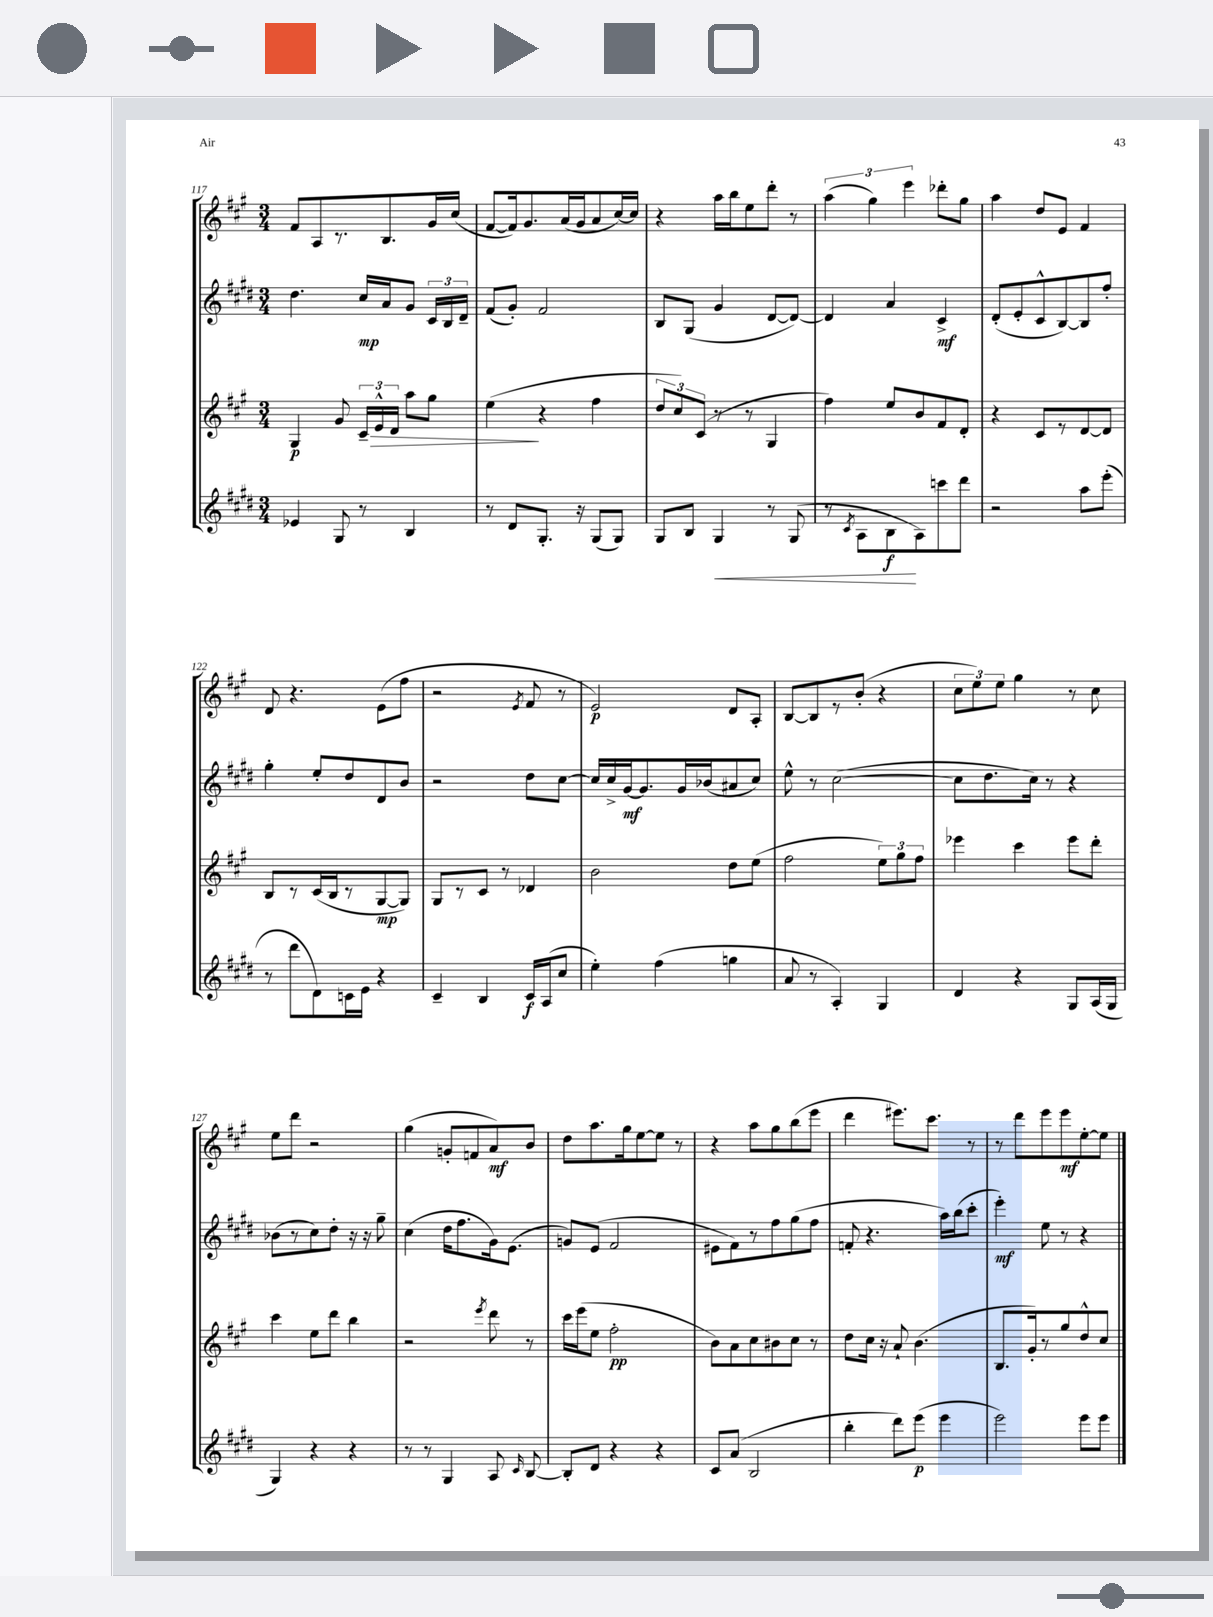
<<
\new StaffGroup <<
\new Staff = "s0" {
    \clef treble \key a \major \numericTimeSignature \time 3/4
    \autoBeamOff fis'8[ a8 r8. b8. gis'16 cis''16]( |
    fis'8[~ fis'16) gis'8. a'16( gis'16 a'8 cis''16~) cis''16] |
    r4 a''16[ b''16 e''8 d'''8]-. r8 |
    \tuplet 3/2 { a''4( gis''4) e'''4 } des'''8[-. gis''8] |
    a''4 d''8[ e'8] fis'4 |
    d'8 r4. e'8[( fis''8] |
    r2 \acciaccatura { e'8 } fis'8 r8 |
    e'2\p) d'8[ a8]-. |
    b8[~ b8 r8 b'8]-.( r4 |
    \tuplet 3/2 { cis''8[ e''8) e''8] } gis''4 r8 cis''8 |
    e''8[ d'''8] r2 |
    gis''4( g'8[-. f'8 a'8\mf) b'8] |
    d''8[ a''8. gis''16 e''8~ e''8] r8 |
    r4 a''8[ gis''8 b''8( e'''8] |
    d'''4 eis'''8.[) cis'''8.] r8 |
    r8 d'''8[ e'''8 e'''8\mf e''8~-. e''8] \bar "|." |
}
\new Staff = "s1" {
    \clef treble \key e \major \numericTimeSignature \time 3/4
    \autoBeamOff dis''4. cis''16[\mp a'16 gis'8] \tuplet 3/2 { cis'16[ b16 dis'16]-- } |
    fis'8[( gis'8]-.) fis'2 |
    b8[ gis8]( gis'4 dis'8[~ dis'8]~) |
    dis'4 a'4 cis'4->\mf |
    dis'8[-.( e'8-. cis'8-^ b8~) b8 fis''8]-. |
    gis''4-. e''8[-. dis''8 dis'8 b'8] |
    r2 dis''8[ cis''8]~ |
    cis''16[ cis''16-> gis'16~\mf gis'8. gis'16 bes'16( ais'8 cis''8]) |
    e''8-^ r8 cis''2~( |
    cis''8[ dis''8. cis''16]) r8 r4 |
    bes'8[( r8 cis''8) dis''8]-. r16 r16 gis''8-- |
    cis''4( dis''16[ fis''8. gis'16) e'8.]( |
    g'8[) e'8]( fis'2 |
    eis'8[ fis'8) r8 fis''8 gis''8( fis''8] |
    f'8-. r4. a''16[) b''16( cis'''8]-. |
    e'''4-.\mf) e''8 r8 r4 \bar "|." |
}
\new Staff = "s2" {
    \clef treble \key a \major \numericTimeSignature \time 3/4
    \autoBeamOff gis4\p gis'8 \tuplet 3/2 { cis'16[-- e'16-^\> d'16] } a''8[ gis''8] |
    e''4\!( r4 fis''4 |
    \tuplet 3/2 { d''8[ cis''8) cis'8]( } r8 r8 gis4 |
    fis''4) e''8[ b'8 fis'8 d'8]-. |
    r4 cis'8[ r8 d'8~ d'8] |
    b8[ r8 cis'16( b16 r8 gis8~\mp gis8]) |
    gis8[ r8 cis'8] r8 des'4 |
    b'2 d''8[ e''8]( |
    fis''2 \tuplet 3/2 { e''8[) gis''8 fis''8] } |
    ees'''4 cis'''4 ees'''8[ d'''8]-. |
    cis'''4 e''8[ d'''8] b''4 |
    r2 \acciaccatura { e'''8 } d'''8 r8 |
    cis'''16[ e'''16( e''8] fis''2-.\pp |
    b'8[) a'8 cis''8 bis'8 cis''8] r8 |
    d''8[ cis''16] r16 a'8-! b'4.( |
    b8.[ gis'16-.) r8 gis''8 d''8-^ cis''8] \bar "|." |
}
\new Staff = "s3" {
    \clef treble \key e \major \numericTimeSignature \time 3/4
    \autoBeamOff ees'4 gis8 r8 b4 |
    r8 dis'8[ gis8.]-. r16 gis8[( gis8]) |
    gis8[ b8] gis4\< r8 gis8( |
    r8 \acciaccatura { cis'8 } a8[ b8\f\! a8) c'''8 dis'''8] |
    r2 a''8[ e'''8]-.( |
    r8 dis'''8[ dis'8) c'16 e'16] r4 |
    cis'4-- b4 cis'16[\f a16( cis''8] |
    e''4-.) fis''4( g''4 |
    a'8 r8 a4-.) gis4 |
    dis'4 r4 gis8[ a16( gis16] |
    gis4) r4 r4 |
    r8 r8 gis4 a8 \grace { cis'16 } b8~ |
    b8[-. dis'8] r4 r4 |
    cis'8[ a'8]( b2 |
    b''4-. dis'''8[) e'''8]\p( e'''4 |
    e'''2) e'''8[ e'''8] \bar "|." |
}
>>
>>
\layout { \context { \Score currentBarNumber = #117 } }
